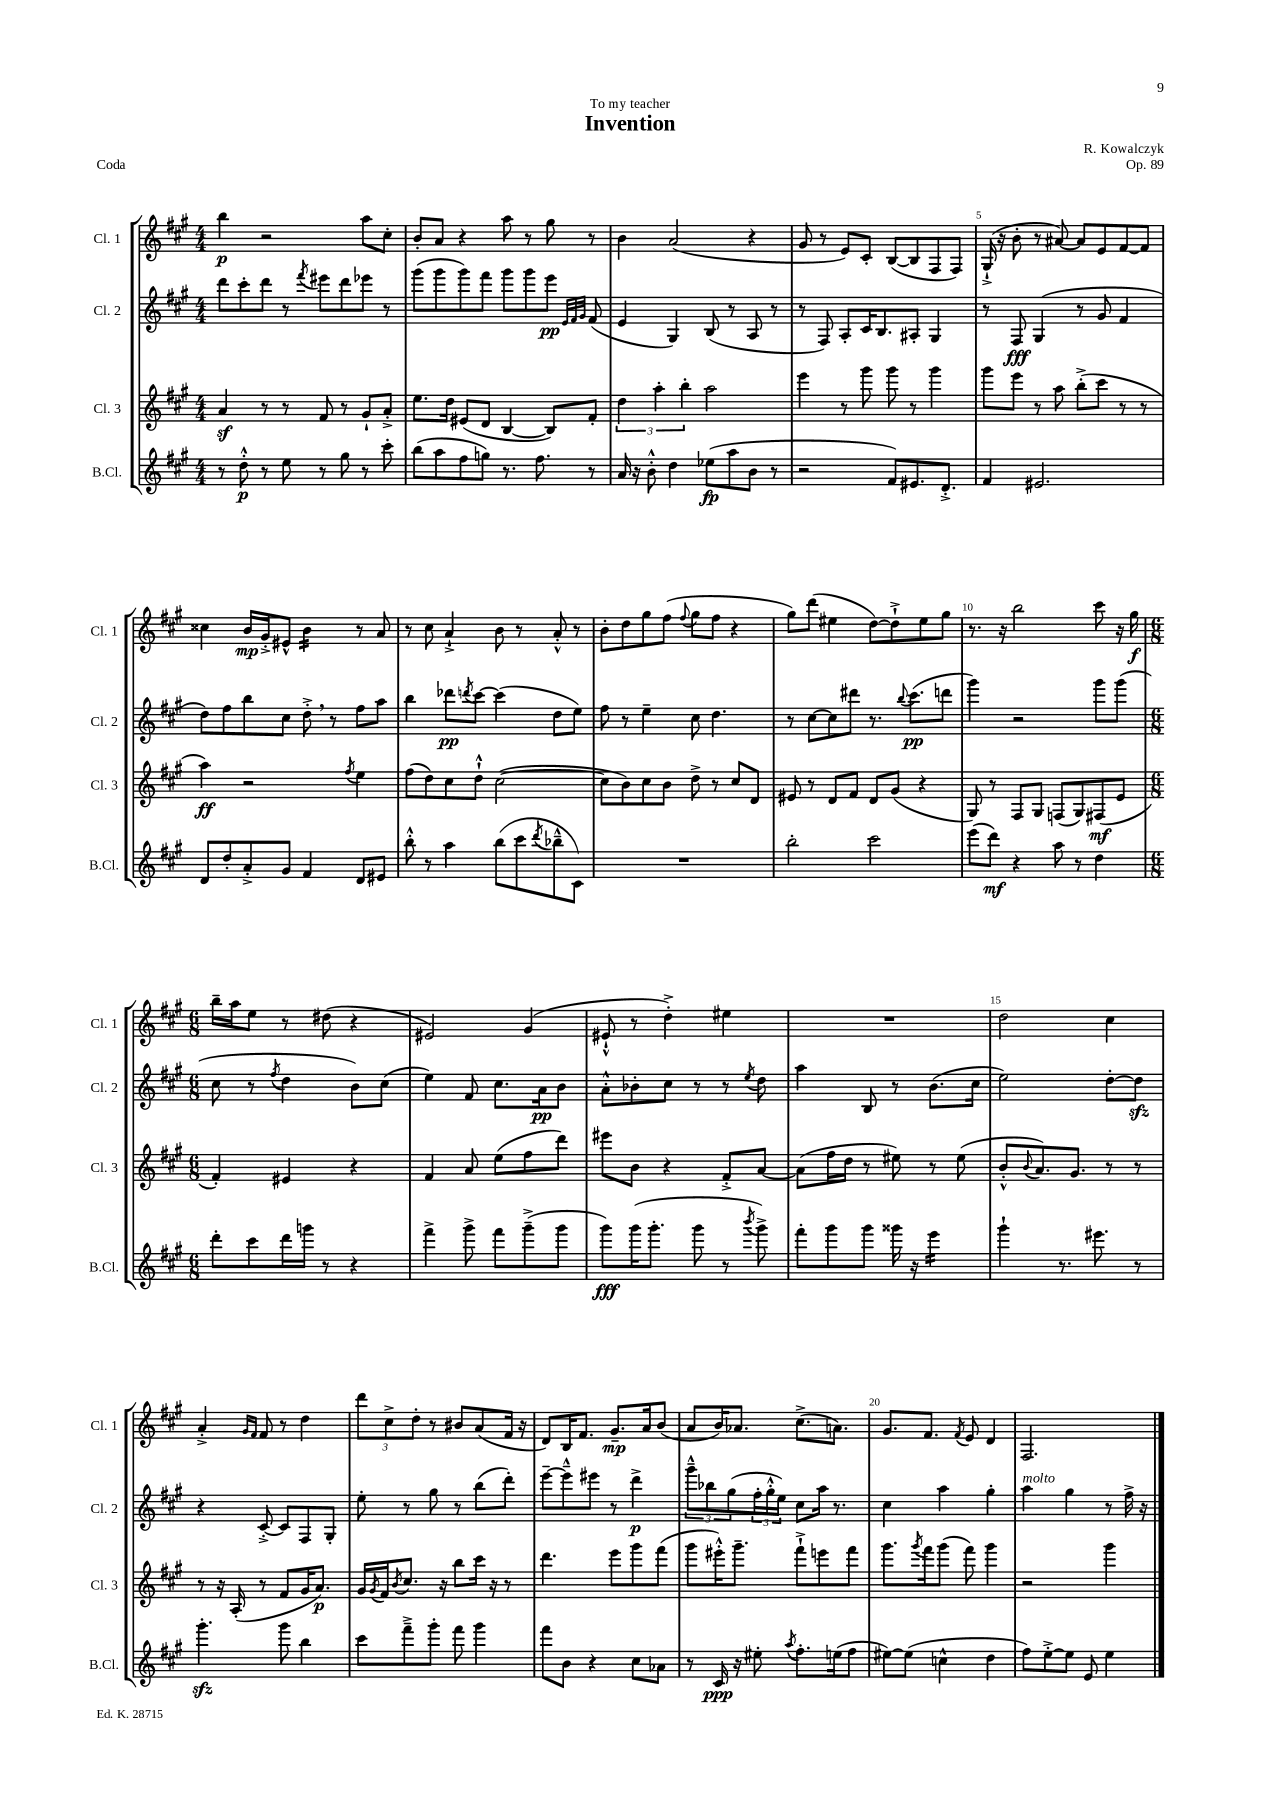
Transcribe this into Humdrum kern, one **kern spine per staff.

**kern	**dynam	**kern	**dynam	**kern	**dynam	**kern	**dynam
*part4	*part4	*part3	*part3	*part2	*part2	*part1	*part1
*staff4	*staff4	*staff3	*staff3	*staff2	*staff2	*staff1	*staff1
*I"B.Cl.	*	*I"Cl. 3	*	*I"Cl. 2	*	*I"Cl. 1	*
*I'B.Cl.	*	*I'Cl. 3	*	*I'Cl. 2	*	*I'Cl. 1	*
*clefG2	*	*clefG2	*	*clefG2	*	*clefG2	*
*k[f#c#g#]	*	*k[f#c#g#]	*	*k[f#c#g#]	*	*k[f#c#g#]	*
*M4/4	*	*M4/4	*	*M4/4	*	*M4/4	*
=1	=1	=1	=1	=1	=1	=1	=1
8r	.	4az/	.	8ddd\L	.	4bb\	p
8dd'^^\	p	.	.	8ccc#'\	.	.	.
8r	.	8r	.	8ddd\J	.	2r	.
8ee\	.	8r	.	8r	.	.	.
.	.	.	.	8qfff#/	.	.	.
8r	.	8f#/	.	8eee#X\L	.	.	.
8gg#\	.	8r	.	8ddd\	.	.	.
8r	.	8g#`/L	.	8eee-X\J	.	8aa\L	.
8ccc#'\	.	8a'^/J	.	8r	.	8cc#'\J	.
=2	=2	=2	=2	=2	=2	=2	=2
(8bb\L	.	8.ee\L	.	(8ggg#\L	.	8b'/L	.
8aa\	.	.	.	8ggg#\	.	8a/J	.
.	.	16dd\Jk	.	.	.	.	.
8ff#\	.	(8e#X/L	.	8ggg#\)	.	4r	.
8ggn\J)	.	8d/J	.	8fff#\J	.	.	.
8.r	.	[4B/	.	8ggg#\L	.	8aa\	.
.	.	.	.	8ggg#\	.	8r	.
8.ff#\	.	.	.	.	.	.	.
.	.	8B/L])	.	8eee\J	pp	8gg#\	.
.	.	.	.	32qqe/LLL	.	.	.
.	.	.	.	32qqf#/	.	.	.
.	.	.	.	32qqg#/JJJ	.	.	.
8r	.	8f#'/J	.	(8f#/	.	8r	.
=3	=3	=3	=3	=3	=3	=3	=3
16a/	.	6dd\	.	4e/	.	4b\	.
16r	.	.	.	.	.	.	.
8b'^^\	.	.	.	.	.	.	.
.	.	6aa'\	.	.	.	.	.
4dd\	.	.	.	4G#/)	.	(2a/	.
.	.	6bb'\	.	.	.	.	.
(8ee-X\L	fp	2aa\	.	(8B/	.	.	.
8aa\	.	.	.	8r	.	.	.
8b\J	.	.	.	8A/	.	4r	.
8r	.	.	.	8r	.	.	.
=4	=4	=4	=4	=4	=4	=4	=4
2r	.	4eee\	.	8r	.	8g#/	.
.	.	.	.	8F#/)	.	8r	.
.	.	8r	.	8A'/L	.	8e/L)	.
.	.	8ggg#\	.	16c#/K	.	8c#'/J	.
.	.	.	.	8.B/	.	.	.
8f#/L)	.	8ggg#\	.	.	.	([8B/L	.
8.e#X/	.	8r	.	8A#X'/J	.	8B/]	.
.	.	4ggg#\	.	4G#/	.	8F#/	.
8.d'^/J	.	.	.	.	.	.	.
.	.	.	.	.	.	8F#/J)	.
=5	=5	=5	=5	=5	=5	=5	=5
4f#/	.	8ggg#\L	.	8r	.	(16G#`^/	.
.	.	.	.	.	.	16r	.
.	.	8eee\J	.	8F#/	fff	8b'\	.
2.e#X/	.	8r	.	(4G#/	.	8r	.
.	.	8aa\	.	.	.	[8a#X/)	.
.	.	(8bb'^\L	.	8r	.	8a#/L]	.
.	.	8ccc#\J	.	8g#/	.	8e/	.
.	.	8r	.	4f#/	.	[8f#/	.
.	.	8r	.	.	.	8f#/J]	.
!!LO:LB:g=z
=6	=6	=6	=6	=6	=6	=6	=6
8d/L	.	4aa\)	ff	8dd\L)	.	4cc##X\	.
8dd'/	.	.	.	8ff#\	.	.	.
8a'^/	.	2r	.	8bb\	.	16b/LL	mp
.	.	.	.	.	.	16g#'^/J	.
8g#/J	.	.	.	8cc#\J	.	8e#X^^/J	.
*	*	*	*	*	*	*tremolo	*
4f#/	.	.	.	8dd'^,\	.	16b\LL	.
.	.	.	.	.	.	16b\	.
.	.	.	.	8r	.	16b\	.
.	.	.	.	.	.	16b\JJ	.
*	*	*	*	*	*	*Xtremolo	*
.	.	8qff#/	.	.	.	.	.
8d/L	.	4ee\	.	8ff#\L	.	8r	.
8e#X/J	.	.	.	8aa\J	.	8a/	.
=7	=7	=7	=7	=7	=7	=7	=7
8bb'^^\	.	(8ff#\L	.	4bb\	.	8r	.
8r	.	8dd\)	.	.	.	8cc#\	.
4aa\	.	8cc#\	.	8ddd-X\L	pp	4a`^/	.
.	.	.	.	8qdddn/	.	.	.
.	.	8dd`^^\J	.	[8ccc#\J	.	.	.
(8bb\L	.	([2cc#\	.	(4ccc#\]	.	8b\	.
8ccc#\	.	.	.	.	.	8r	.
8qddd/	.	.	.	.	.	.	.
8bb-X~^^\	.	.	.	8dd\L	.	8a'^^/	.
8c#\J)	.	.	.	8ee\J)	.	8r	.
=8	=8	=8	=8	=8	=8	=8	=8
1r	.	8cc#\L]	.	8ff#\	.	8b'\L	.
.	.	8b\)	.	8r	.	8dd\	.
.	.	8cc#\	.	4ee~\	.	8gg#\	.
.	.	8b\J	.	.	.	(8ff#\J	.
.	.	.	.	.	.	8qqff#/	.
.	.	8dd^\	.	8cc#\	.	8gg#\L	.
.	.	8r	.	4.dd\	.	8ff#\J	.
.	.	8cc#/L	.	.	.	4r	.
.	.	8d/J	.	.	.	.	.
=9	=9	=9	=9	=9	=9	=9	=9
2bb'\	.	8e#X/	.	8r	.	8gg#\L)	.
.	.	8r	.	[8cc#\L	.	(8ddd\J	.
.	.	8d/L	.	8cc#\]	.	4ee#X\	.
.	.	8f#/J	.	8ddd#X\J	.	.	.
2ccc#\	.	8d/L	.	8.r	.	[8dd\L)	.
.	.	(8g#/J	.	.	.	8dd`^\]	.
.	.	.	.	8qqbb/	.	.	.
.	.	.	.	(8.ccc#\L	pp	.	.
.	.	4r	.	.	.	8ee#\	.
.	.	.	.	8dddn\J	.	8gg#\J	.
=10	=10	=10	=10	=10	=10	=10	=10
(8eee\L	.	8G#/)	.	4ggg#\)	.	8.r	.
8ddd\J)	mf	8r	.	.	.	.	.
.	.	.	.	.	.	16r	.
4r	.	8F#/L	.	2r	.	2bb\	.
.	.	8G#/J	.	.	.	.	.
8aa\	.	(8Fn/L	.	.	.	.	.
8r	.	8G#/)	.	.	.	.	.
4dd\	.	(8F#X/	mf	8ggg#\L	.	8ccc#\	.
.	.	8e/J	.	(8ggg#\J	.	16r	.
.	.	.	.	.	.	16gg#\	f
!!LO:LB:g=z
=11	=11	=11	=11	=11	=11	=11	=11
*M6/8	*	*M6/8	*	*M6/8	*	*M6/8	*
8ddd'\L	.	4f#'/)	.	8cc#\	.	16bb~\LL	.
.	.	.	.	.	.	16aa\J	.
8ccc#\	.	.	.	8r	.	8ee\J	.
.	.	.	.	8qff#/	.	.	.
16ddd\L	.	4e#X/	.	4dd\	.	8r	.
16gggn\JJ	.	.	.	.	.	.	.
8r	.	.	.	.	.	(8dd#X\	.
4r	.	4r	.	8b\L)	.	4r	.
.	.	.	.	(8cc#\J	.	.	.
=12	=12	=12	=12	=12	=12	=12	=12
4fff#^\	.	4f#/	.	4ee\)	.	2e#X/)	.
8ggg#^\	.	8a/	.	8f#/	.	.	.
8fff#\L	.	(8ee\L	.	8.cc#\L	.	.	.
(8ggg#~^\	.	8ff#\	.	.	.	(4g#/	.
.	.	.	.	16a\k	pp	.	.
8ggg#\J	.	8ddd\J)	.	8b\J	.	.	.
=13	=13	=13	=13	=13	=13	=13	=13
8ggg#\L)	fff	8eee#X\L	.	8a'^^\L	.	8e#X`^^/	.
(16ggg#\K	.	8b\J	.	8b-X'\	.	8r	.
8.ggg#'\J	.	.	.	.	.	.	.
.	.	4r	.	8cc#\J	.	4dd'^\)	.
8ggg#\	.	.	.	8r	.	.	.
8r	.	8f#'^/L	.	8r	.	4ee#X\	.
8qbbb/	.	.	.	8qee/	.	.	.
8ggg#^\)	.	[8a/J	.	8dd\	.	.	.
=14	=14	=14	=14	=14	=14	=14	=14
8fff#'\L	.	(8a\L]	.	4aa\	.	2.r	.
8ggg#\	.	16ff#\L	.	.	.	.	.
.	.	16dd\JJ	.	.	.	.	.
8ggg#\J	.	8r	.	8B/	.	.	.
16ggg##X\	.	8ee#X\)	.	8r	.	.	.
16r	.	.	.	.	.	.	.
*tremolo	*	*	*	*	*	*	*
16eee\LL	.	8r	.	(8.b\L	.	.	.
16eee\	.	.	.	.	.	.	.
16eee\	.	(8ee#\	.	.	.	.	.
16eee\JJ	.	.	.	16cc#\Jk	.	.	.
*Xtremolo	*	*	*	*	*	*	*
=15	=15	=15	=15	=15	=15	=15	=15
4ggg#`\	.	8b'^^/L	.	2ee\)	.	2dd\	.
.	.	8qqb/	.	.	.	.	.
.	.	8.a/)	.	.	.	.	.
8.r	.	.	.	.	.	.	.
.	.	8.g#/J	.	.	.	.	.
8.eee#X\	.	.	.	.	.	.	.
.	.	8r	.	[8dd'\L	.	4cc#\	.
8r	.	8r	.	8ddzz\J]	.	.	.
!!LO:LB:g=z
=16	=16	=16	=16	=16	=16	=16	=16
4.ggg#zz'\	.	8r	.	4r	.	4a'^/	.
.	.	16r	.	.	.	.	.
.	.	(16A'/	.	.	.	.	.
.	.	.	.	.	.	16qqg#/LL	.
.	.	.	.	.	.	16qqf#/JJ	.
.	.	8r	.	[8c#'^/	.	8f#/	.
8ggg#\	.	8f#/L	.	8c#/L]	.	8r	.
4bb\	.	16g#/K	.	8F#/	.	4dd\	.
.	.	8.a/J)	p	.	.	.	.
.	.	.	.	8G#'/J	.	.	.
=17	=17	=17	=17	=17	=17	=17	=17
8ccc#\L	.	16g#/LL	.	8ee'\	.	12ddd\L	.
.	.	8qg#/	.	.	.	.	.
.	.	16f#/J	.	.	.	.	.
.	.	.	.	.	.	12cc#^\	.
.	.	8qb/	.	.	.	.	.
8fff#~^\	.	8.cc#/J	.	8r	.	.	.
.	.	.	.	.	.	12dd'\J	.
8ggg#'\J	.	.	.	8gg#\	.	8r	.
.	.	16r	.	.	.	.	.
8fff#\	.	8bb\L	.	8r	.	8b#X/L	.
4ggg#\	.	16ccc#\Jk	.	(8bb\L	.	(8a/	.
.	.	16r	.	.	.	.	.
.	.	8r	.	8ddd'\J)	.	16f#/Jk	.
.	.	.	.	.	.	16r	.
=18	=18	=18	=18	=18	=18	=18	=18
8fff#\L	.	4.ddd\	.	[8eee~\L	.	8d/L)	.
8b\J	.	.	.	8eee~^^\]	.	16B/K	.
.	.	.	.	.	.	8.f#/J	.
4r	.	.	.	8eee#X\J	.	.	.
.	.	8eee\L	.	8r	.	8.g#~/L	mp
8cc#\L	.	8ggg#\	.	4ddd^\	p	.	.
.	.	.	.	.	.	16a/k	.
8a-X\J	.	(8fff#\J	.	.	.	(8b/J	.
=19	=19	=19	=19	=19	=19	=19	=19
8r	.	8ggg#\L	.	12ggg#~^^\L	.	8a/L	.
.	.	.	.	12bb-X\	.	.	.
16c#/	ppp	16eee#X'^^\K)	.	.	.	16b/K)	.
.	.	.	.	(12gg#\	.	.	.
16r	.	8.ggg#~\J	.	.	.	8.a-X/J	.
8ee#X'\	.	.	.	24ff#'\L	.	.	.
.	.	.	.	24gg#'^^\	.	.	.
.	.	.	.	24ee\JJ)	.	.	.
8qaa/	.	.	.	.	.	.	.
8.ff#'\L	.	8fff#`^\L	.	8cc#\L	.	(8.cc#^\L	.
.	.	8eeen\	.	16aa\Jk	.	.	.
(16een\k	.	.	.	8.r	.	8.an\J)	.
8ff#\J	.	8fff#\J	.	.	.	.	.
=20	=20	=20	=20	=20	=20	=20	=20
[8ee#X\L)	.	8.ggg#\L	.	4cc#\	.	8.g#/L	.
(8ee#\J]	.	.	.	.	.	.	.
.	.	8qggg#/	.	.	.	.	.
.	.	16fff#\k	.	.	.	8.f#/J	.
4ccn^^\	.	(8ggg#\J	.	4aa\	.	.	.
.	.	.	.	.	.	8qf#/	.
.	.	8fff#\)	.	.	.	8e/	.
4dd\	.	4ggg#\	.	4gg#'\	.	4d/	.
=21	=21	=21	=21	=21	=21	=21	=21
!	!	!	!	!LO:TX:a:i:t=molto	!	!	!
8ff#\L)	.	2r	.	4aa\	.	2.F#/	.
[8ee'^\	.	.	.	.	.	.	.
8ee\J]	.	.	.	4gg#\	.	.	.
8e/	.	.	.	.	.	.	.
4ee\	.	4ggg#\	.	8r	.	.	.
.	.	.	.	16ff#^\	.	.	.
.	.	.	.	16r	.	.	.
==	==	==	==	==	==	==	==
*-	*-	*-	*-	*-	*-	*-	*-
